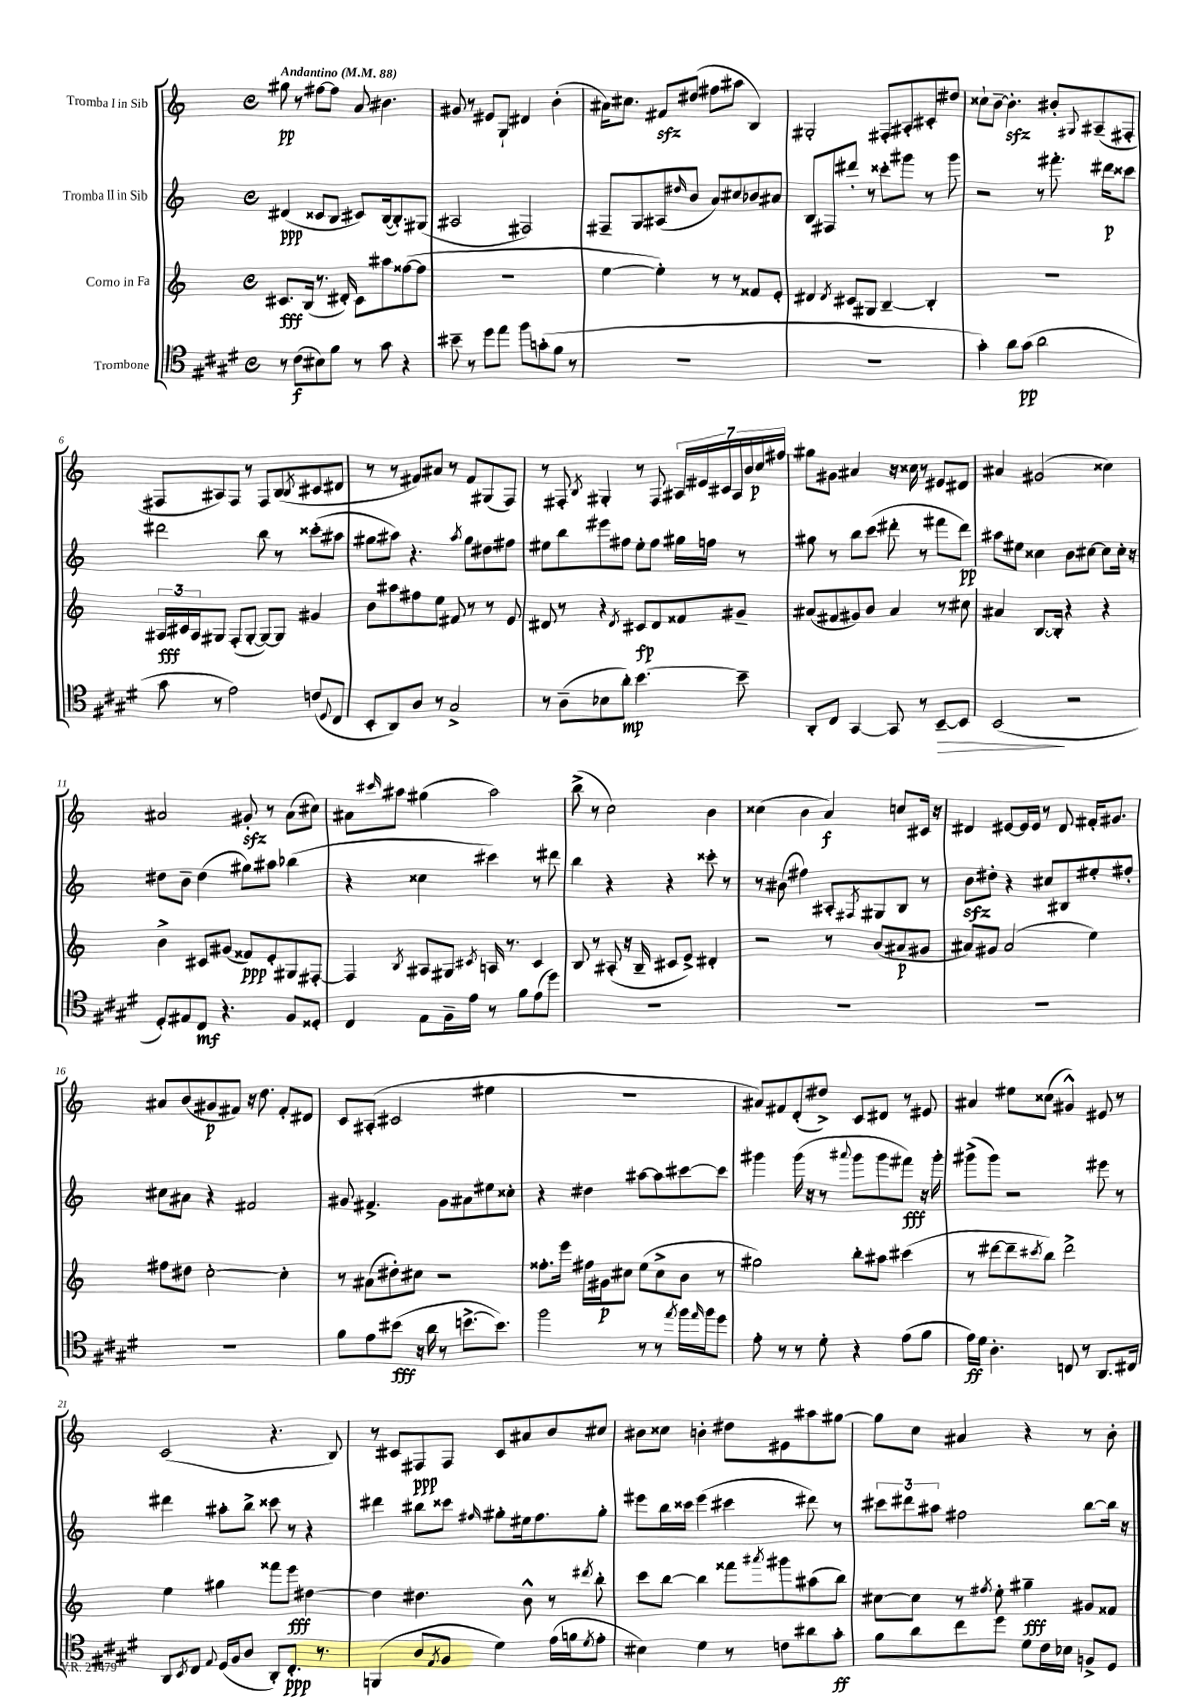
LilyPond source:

<<
\new StaffGroup <<
\new Staff = "s0" \with { instrumentName = "Tromba I in Sib" } {
    \clef treble \key c \major \defaultTimeSignature \time 4/4 \tempo "Andantino" 4 = 88
    gis''8\pp r8 fis''8~ fis''8 a'8 bis'4. |
    gis'8 r8 eis'8 g8-! dis'4 b'4-.( |
    ais'16) cis''8. fis'8\sfz dis''8( fis''8 ais''8 b4) |
    gis2-. fis8-. ais8-. cis'8-. dis''8 |
    cisis''8-! b'8~-- b'4.-.\sfz bis'8-. \appoggiatura { gis8 } ais8--( fis8-. |
    fis8 ais8) fis8 r8 fis8 b8( \acciaccatura { b8 } cis'8 dis'8 |
    r8 r8 fis'8) ais'8 r8 fis'8 gis8( f8) |
    r8 fis8-. \acciaccatura { b8 } gis4-. r8 fis8 \tuplet 7/4 { ais16 eis'16 cis'16 ais16 b'16 c''16\p fis''16 } |
    gis''8 gis'8 ais'4 r16 cisis''16 r8 eis'8 dis'8 |
    ais'4 gis'2( cisis''4) |
    ais'2 gis'8-.\sfz r8 ais'8( cis''8) |
    ais'8 \grace { cis'''16 } ais''8 gis''4( ais''2) |
    b''8->( r8 c''2) b'4 |
    cisis''4( b'4 a'4\f) c''8 cis'16 r16 |
    dis'4 eis'8~ eis'16 eis'16 r8 dis'8 fis'16-. gis'8. |
    ais'8 b'8( gis'8\p fis'8) r16 d''8. fis'8-. dis'8 |
    c'8 ais8-.( cis'2 eis''4 |
    R1 |
    ais'8) fis'8 d'8-.( dis''8->) c'8 dis'8 r8 eis'8 |
    ais'4 eis''8 cisis''8( gis'4-^) eis'8 r8 |
    c'2( r4. b8) |
    r8 cis'8 fis8\ppp fis8 cis'8 ais'8 b'8 cis''8 |
    bis'8 cisis''8 b'4-. dis''8 eis'8 ais''8 gis''8~ |
    gis''8 c''8 ais'4 r4 r8 b'8-. \bar "|." |
}
\new Staff = "s1" \with { instrumentName = "Tromba II in Sib" } {
    \clef treble \key c \major \defaultTimeSignature \time 4/4
    dis'4\ppp( cisis'8 b8 cis'8) b16~( b8.-.) gis8( |
    ais2 fis2) |
    fis8-- g8 ais8( \grace { dis''16 } b'8 a'8) cis''8 bes'8 ais'8 |
    b8 fis8 dis'''8-. r8 cisis'''8-. gis'''8 r8 gis'''8 |
    r2 r8 fis'''8.-. dis'''16\p cisis'''8 |
    dis'''2 b''8 r8 cisis'''8-.( ais''8 |
    gis''8 ais''8) r4. \acciaccatura { ais''8 } gis''8 dis''8 fis''8 |
    eis''8 b''8 eis'''8 fis''8 eis''8-. fis''8 gis''16 f''16 r8 |
    gis''8 r8 b''8 c'''8( dis'''8-. r8 fis'''8 dis'''8\pp) |
    ais''8 eis''8 cisis''4 b'8 cis''8~ cis''8 cis''16-. r16 |
    dis''8 b'8-- dis''4( gis''8) ais''8 bes''4( |
    r4 cisis''4 cis'''4) r8 dis'''8 |
    b''4 r4 r4 cisis'''8-. r8 |
    r8 bis'8( fis''4) ais8-. \acciaccatura { fis8 } gis8 b8 r8 |
    b'8\sfz dis''8-. r4 cis''8 bis8 eis''8-. fis''8-. |
    cis''8 ais'8 r4 fis'2 |
    gis'8 fis'4.-> gis'8 ais'8 eis''8 cisis''8-. |
    r4 dis''4 ais''8~ ais''8 cis'''8~ cis'''8 |
    gis'''4 gis'''16( r16 r8 \appoggiatura { ais'''8 } gis'''8 gis'''8 fis'''8\fff) r16 gis'''16-. |
    gis'''8->( gis'''8) r2 eis'''8 r8 |
    dis'''4 ais''8-. b''8-> cisis'''8 r8 r4 |
    dis'''4 bis''8 cisis'''8 \grace { fis''16 } gis''8-. eis''16 fis''8. gis''8-. |
    eis'''8 b''16 cisis'''16 eis'''4( cis'''4 dis'''8) r8 |
    \tuplet 3/2 { cis'''8 dis'''8 ais''8 } fis''2 b''8~ b''16 r16 \bar "|." |
}
\new Staff = "s2" \with { instrumentName = "Corno in Fa" } {
    \clef treble \key c \major \defaultTimeSignature \time 4/4
    cis'8.\fff b16( r8. dis'16-.) cis'8 ais''8 fisis''8~( fisis''8 |
    R1 |
    e''4~ e''4-.) r8 r8 fisis'8 e'8-. |
    dis'4 \acciaccatura { dis'8 } cis'8 gis8 b4~-- b4-. |
    R1 |
    \tuplet 3/2 { ais16\fff cis'16 ais16 } gis8 f8-.( gis8~-. gis8~) gis8 gis'4 |
    b'8 ais''8 fis''8 e''8 fis'8 r8 r8 e'8 |
    dis'8 r8 r4 \acciaccatura { dis'8 } cis'8\fp dis'8 fisis'8 gis'8-- |
    ais'8( fis'8 gis'8) b'8 ais'4 r8 cis''8 |
    ais'4 b8.~ b16-. r4 r4 |
    b'4-> cis'8 gis'8( fisis'8\ppp) e'8-. gis8 fis8~-. |
    fis4 \acciaccatura { b8 } ais8 gis8 \acciaccatura { cis'8 } a16 r8. cis'4 |
    b8 r8 ais8-.( r16 b16-- cis'8 e'8->) dis'4-. |
    r2 r8 b'8( ais'8\p gis'8 |
    ais'8) gis'8 ais'2( e''4) |
    fis''8 dis''8 c''2~-. c''4-. |
    r8 ais'8( dis''8-.) cis''8 r2 |
    fisis''8.-. e'''16 fis''16 gis'16\p cis''8 e''8( cis''8-> b'8 r8 |
    gis''2) b''8-. ais''8 cis'''4( |
    r8 dis'''8~ dis'''8-- \acciaccatura { cis'''8 } b''8) dis'''2-> |
    e''4 gis''4 fisis'''8 e'''8\fff dis''4~ |
    dis''4 dis''4. b'8-^ r8 \acciaccatura { dis'''8 } b''8-. |
    c'''8 b''8~ b''4 fisis'''8 \acciaccatura { ais'''8 } gis'''8 ais''8( b''8) |
    cis''8~ cis''8 r8 \acciaccatura { fis''8 } e''8-. gis''4--\fff gis'8 fisis'8 \bar "|." |
}
\new Staff = "s3" \with { instrumentName = "Trombone" } {
    \clef tenor \key e \major \defaultTimeSignature \time 4/4
    r8 cis'8\f( bis8) fis'8 r8 gis'8 r4 |
    bis'8-- r8 dis''8 e''8 fis''8 g'8-.( fis'8 r8 |
    R1 |
    R1 |
    gis'4-.) a'8 gis'8\pp( a'2 |
    gis'8 r8 e'2) c'8( \appoggiatura { dis8 } cis8 |
    b,8-. a,8) a8 r8 gis2-> |
    r8 a8--( bes8 a'8-.\mp) b'4.~ b'8-- |
    a,8-. cis8 gis,4~ gis,8 r8 b,8~--\> b,8 |
    b,2\!( r2 |
    dis8-.) eis8 cis8\mf r4. fis8 disis8-. |
    cis4 e8 fis16-- e'16 r8 fis'8 e'8( dis''8) |
    R1 |
    R1 |
    R1 |
    R1 |
    fis'8 e'8 bis'8\fff( r16 a'16 r8 b'8.~-> b'8.) |
    fis''2 r8 r8 \acciaccatura { e''8 } fis''16 \grace { e''16 } fis''16 dis''8 |
    e'8-. r8 r8 dis'8-. r4 e'8( fis'8 |
    e'16\ff) dis'16 a4.-. c8 r8 a,8. cis16 |
    a,8 \acciaccatura { b,8 } cis8 \appoggiatura { e8 } dis16( fis16 a8 a,8-.) cis8.-.\ppp r8. |
    f,4( a8 \acciaccatura { e8 } fis8 dis'4) e'16( f'16 \acciaccatura { dis'8 } e'8-. |
    bis4) dis'4 r8 c'8 ais'8 gis'8-.\ff |
    fis'8 a'8 cis''8 dis''8 dis'8 cis'16 bes16 f8-> dis8 \bar "|." |
}
>>
>>
